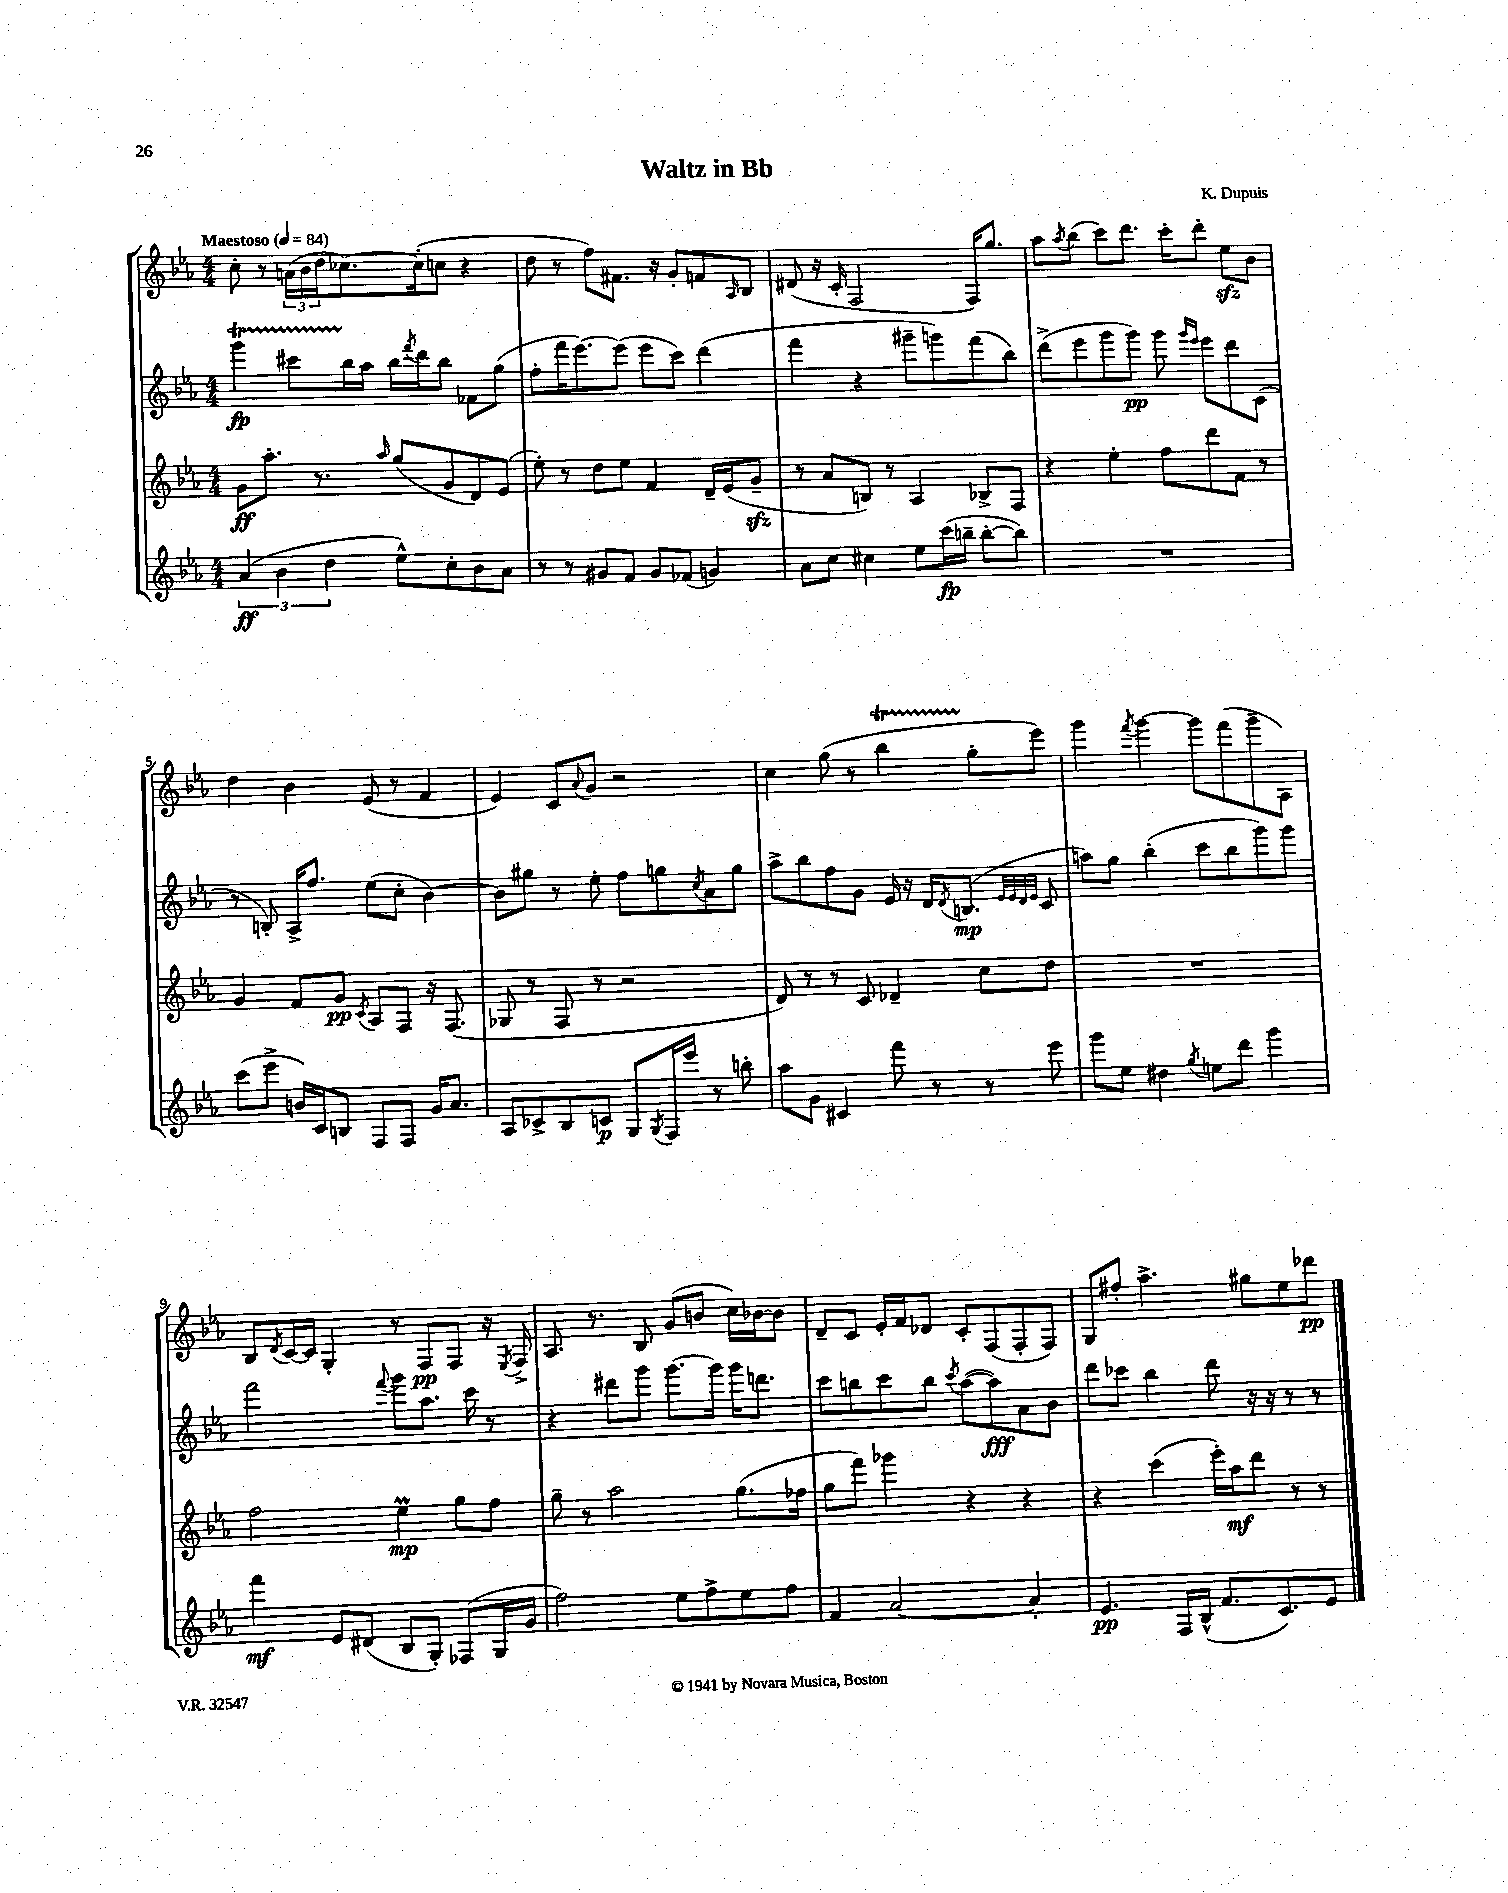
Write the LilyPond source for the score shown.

\header { title = "Waltz in Bb" composer = "K. Dupuis" }
<<
\new StaffGroup <<
\new Staff = "s0" {
    \clef treble \key ees \major \numericTimeSignature \time 4/4 \tempo "Maestoso" 4 = 84
    c''8-. r8 \tuplet 3/2 { a'16( bes'16 d''16 } ces''8.~) ces''16-.( c''8 r4 |
    d''8 r8 f''8) fis'8. r16 g'8-. f'8 \grace { aes16 } bes8 |
    dis'8( r16 c'16-. f2 f16) g''8. |
    aes''8 \acciaccatura { aes''8 } bes''8( c'''8) d'''8. c'''16-. d'''8-. ees''8\sfz bes'8 |
    d''4 bes'4 ees'8( r8 f'4 |
    ees'4) c'8 \appoggiatura { aes'8 } g'8 r2 |
    c''4 g''8( r8 bes''4\startTrillSpan g''8-.\stopTrillSpan ees'''8) |
    g'''4 \acciaccatura { f'''8 } g'''4~ g'''8 f'''8( g'''8-- aes8) |
    bes8 \acciaccatura { d'8 } c'16~ c'16 g4-. r8 f8\pp f8 r16 \acciaccatura { ees8 } f16-> |
    aes8. r8. bes8 g'8( b'8 c''16) bes'16~ bes'8 |
    d'8-- c'8 ees'16-. f'16 des'8 c'8-. f8( f8-. f8) |
    g8 fis''8-. aes''4.-> gis''8 ees''8 des'''8\pp \bar "|." |
}
\new Staff = "s1" {
    \clef treble \key ees \major \numericTimeSignature \time 4/4
    g'''4\startTrillSpan\fp cis'''8 bes''16\stopTrillSpan aes''16 bes''16 \acciaccatura { f'''8 } d'''16 bes''8 fes'8 g''8( |
    f''8-. f'''16 ees'''8.~) ees'''8( ees'''8 c'''8) d'''4( |
    f'''4 r4 gis'''8-- g'''8) f'''8( bes''8) |
    d'''8->( ees'''8 g'''8 g'''8\pp) g'''8 \grace { g'''16 ees'''16 } ees'''8 d'''8 c'8( |
    r8 b8-.) aes16-> f''8. ees''8( c''8-. bes'4~) |
    bes'8 gis''8 r8 ees''8-. f''8 g''8 \acciaccatura { c''8 } aes'8 g''8 |
    aes''8-> bes''8 f''8 g'8 ees'16 r16 d'16 \acciaccatura { d'8 } b8.\mp( \grace { ees'32 ees'32 d'32 ees'32 } c'8 |
    a''8) g''8 bes''4-.( c'''8 bes''8 g'''8) g'''8 |
    f'''2 \appoggiatura { f'''8 } g'''8 aes''8. c'''16 r8 |
    r4 dis'''8 g'''8 g'''8.~ g'''16 g'''16 d'''8. |
    c'''8 b''8 c'''8 b''8 \acciaccatura { c'''8 } aes''8~( aes''8\fff) aes'8 bes'8 |
    d'''8 ces'''8 bes''4 d'''8 r16 r16 r8 r8 \bar "|." |
}
\new Staff = "s2" {
    \clef treble \key ees \major \numericTimeSignature \time 4/4
    g'8\ff aes''8.-. r8. \grace { aes''16 } g''8( g'8 d'8) ees'8( |
    ees''8-.) r8 d''8 ees''8 f'4 d'16-- ees'16( g'8--\sfz |
    r8 aes'8 b8) r8 aes4 bes8-> f8 |
    r4 ees''4-. f''8 d'''8 f'8 r8 |
    g'4 f'8 g'8\pp \acciaccatura { c'8 } aes8 f8 r16 f8.( |
    ges8 r8 f8 r8 r2 |
    d'8) r8 r8 c'8 des'4-- c''8 d''8 |
    R1 |
    f''2 ees''4\prall\mp g''8 f''8 |
    g''8-- r8 aes''2 g''8.( fes''16 |
    g''8 f'''8) ges'''4 r4 r4 |
    r4 c'''4( ees'''16-.) aes''16\mf d'''8 r8 r8 \bar "|." |
}
\new Staff = "s3" {
    \clef treble \key ees \major \numericTimeSignature \time 4/4
    \tuplet 3/2 { aes'4\ff( bes'4 d''4 } ees''8-^) c''8-. bes'8 aes'8 |
    r8 r8 gis'8 f'8 gis'8 fes'8( g'4) |
    aes'8 c''8 cis''4 ees''8 c'''16\fp( b''16-- b''8~-. b''8) |
    R1 |
    c'''8( ees'''8-> b'16) c'16 b8 f8 f8 g'16 aes'8. |
    aes8 ces'8-> bes8 c'8\p g8 \acciaccatura { g8 } f16 ees'''16 r8 b''8-. |
    aes''8 g'8 cis'4 f'''8 r8 r8 ees'''8 |
    g'''8 ees''8 dis''4 \acciaccatura { g''8 } e''8 d'''8 g'''4 |
    f'''4\mf ees'8 dis'8( bes8 g8-.) fes8( g16 g'16 |
    f''2) ees''8 f''8-> ees''8 f''8 |
    f'4 aes'2~ aes'4-. |
    ees'4.\pp f16 bes16-^( f'8. c'8.) ees'8 \bar "|." |
}
>>
>>
